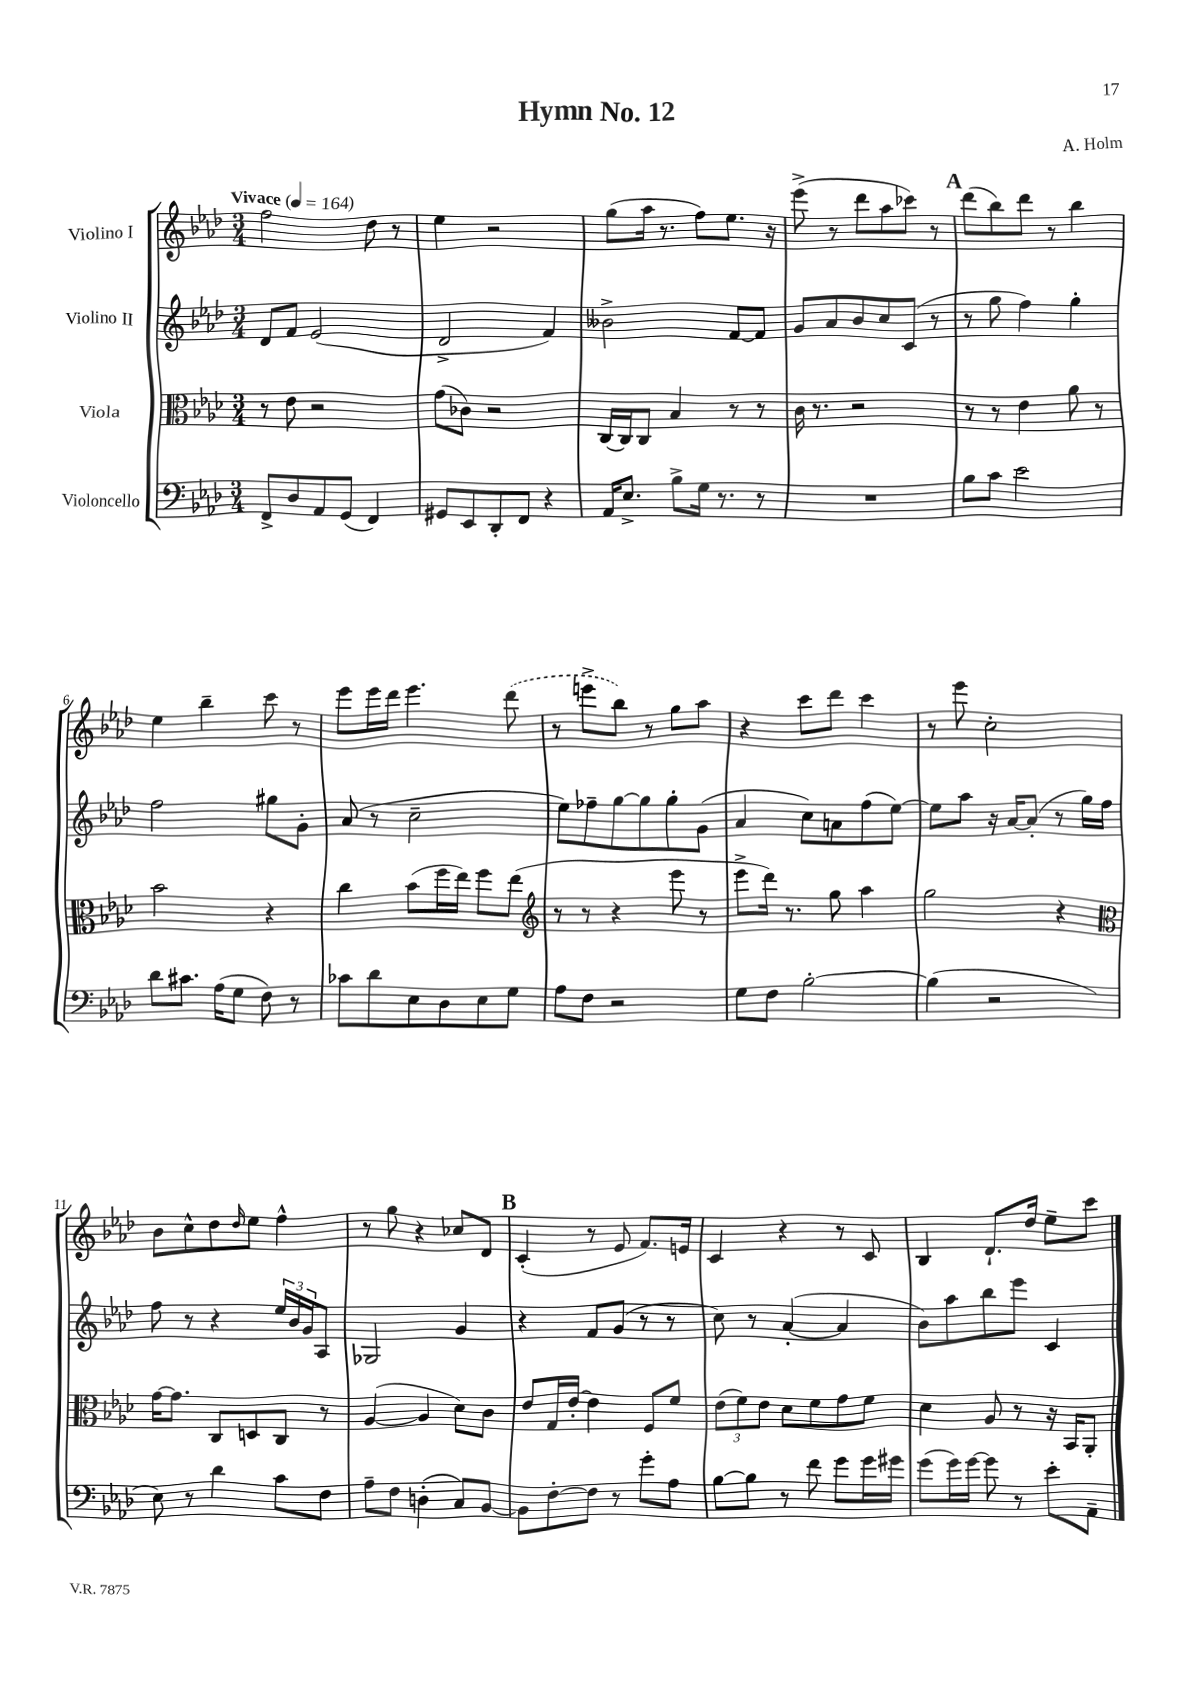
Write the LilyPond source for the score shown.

\header { title = "Hymn No. 12" composer = "A. Holm" }
<<
\new StaffGroup <<
\new Staff = "s0" \with { instrumentName = "Violino I" } {
    \clef treble \key aes \major \numericTimeSignature \time 3/4 \tempo "Vivace" 4 = 164
    f''2 des''8 r8 |
    ees''4 r2 |
    g''8( aes''16 r8. f''8) ees''8. r16 |
    ees'''8->( r8 des'''8 aes''8 ces'''8) r8 |
    \mark \markup { \bold "A" } des'''8( bes''8) des'''8 r8 bes''4 |
    ees''4 bes''4-- c'''8 r8 |
    ees'''8 ees'''16 des'''16 ees'''4. \once \slurDashed des'''8( |
    r8 e'''8-> bes''8) r8 g''8 aes''8 |
    r4 c'''8 des'''8 c'''4 |
    r8 ees'''8 c''2-. |
    bes'8 c''8-^ des''8 \grace { des''16 } ees''8 f''4-^ |
    r8 g''8 r4 ces''8 des'8 |
    \mark \markup { \bold "B" } c'4-.( r8 ees'8 f'8.) e'16 |
    c'4 r4 r8 c'8 |
    bes4 des'8.-! des''16 ees''8-- c'''8 \bar "|." |
}
\new Staff = "s1" \with { instrumentName = "Violino II" } {
    \clef treble \key aes \major \numericTimeSignature \time 3/4
    des'8 f'8 ees'2( |
    des'2-> f'4) |
    beses'2-> f'8~ f'8 |
    g'8 aes'8 bes'8 c''8 c'8( r8 |
    \mark \markup { \bold "A" } r8 g''8 f''4) g''4-. |
    f''2 gis''8 g'8-. |
    aes'8( r8 c''2-- |
    ees''8) fes''8-- g''8~ g''8 g''8-. g'8( |
    aes'4 c''8) a'8 f''8( ees''8~) |
    ees''8 aes''8 r16 aes'16~ aes'8-.( r8 g''16) f''16 |
    f''8 r8 r4 \tuplet 3/2 { ees''16 bes'16 g'16 } aes8 |
    ges2 g'4 |
    \mark \markup { \bold "B" } r4 f'8 g'8( r8 r8 |
    c''8) r8 aes'4~-.( aes'4 |
    bes'8) aes''8 bes''8 ees'''8 c'4 \bar "|." |
}
\new Staff = "s2" \with { instrumentName = "Viola" } {
    \clef alto \key aes \major \numericTimeSignature \time 3/4
    r8 ees'8 r2 |
    g'8( ces'8) r2 |
    c16~ c16 c8 bes4 r8 r8 |
    c'16 r8. r2 |
    \mark \markup { \bold "A" } r8 r8 ees'4 aes'8 r8 |
    bes'2 r4 |
    c''4 bes'8( f''16 ees''16) f''8 ees''8( |
    \clef treble r8 r8 r4 ees'''8 r8 |
    ees'''8-> des'''16) r8. g''8 aes''4 |
    g''2 r4 |
    \clef alto g'16~ g'8. c8 d8 c8 r8 |
    aes4~( aes4 des'8) c'8 |
    \mark \markup { \bold "B" } ees'8 g16 ees'16~-. ees'4 f8 f'8 |
    \tuplet 3/2 { ees'8( f'8) ees'8 } des'8 f'8 g'8 f'8 |
    des'4 aes8 r8 r16 bes,16 aes,8-. \bar "|." |
}
\new Staff = "s3" \with { instrumentName = "Violoncello" } {
    \clef bass \key aes \major \numericTimeSignature \time 3/4
    f,8-> des8 aes,8 g,8( f,4) |
    gis,8 ees,8 des,8-. f,8 r4 |
    aes,16 ees8.-> bes8-> g16 r8. r8 |
    R2. |
    \mark \markup { \bold "A" } bes8 c'8 ees'2 |
    des'8 cis'8. aes16( g8 f8) r8 |
    ces'8 des'8 ees8 des8 ees8 g8 |
    aes8 f8 r2 |
    g8 f8 bes2~-. |
    bes4( r2 |
    ees8) r8 des'4 c'8 f8 |
    aes8-- f8 d4-.( c8) bes,8~ |
    \mark \markup { \bold "B" } bes,8 f8~-. f8 r8 g'8-. aes8 |
    bes8~ bes8 r8 f'8 g'8 g'16 gis'16 |
    g'8( g'16) g'16~ g'8 r8 ees'8-. aes,8-- \bar "|." |
}
>>
>>
